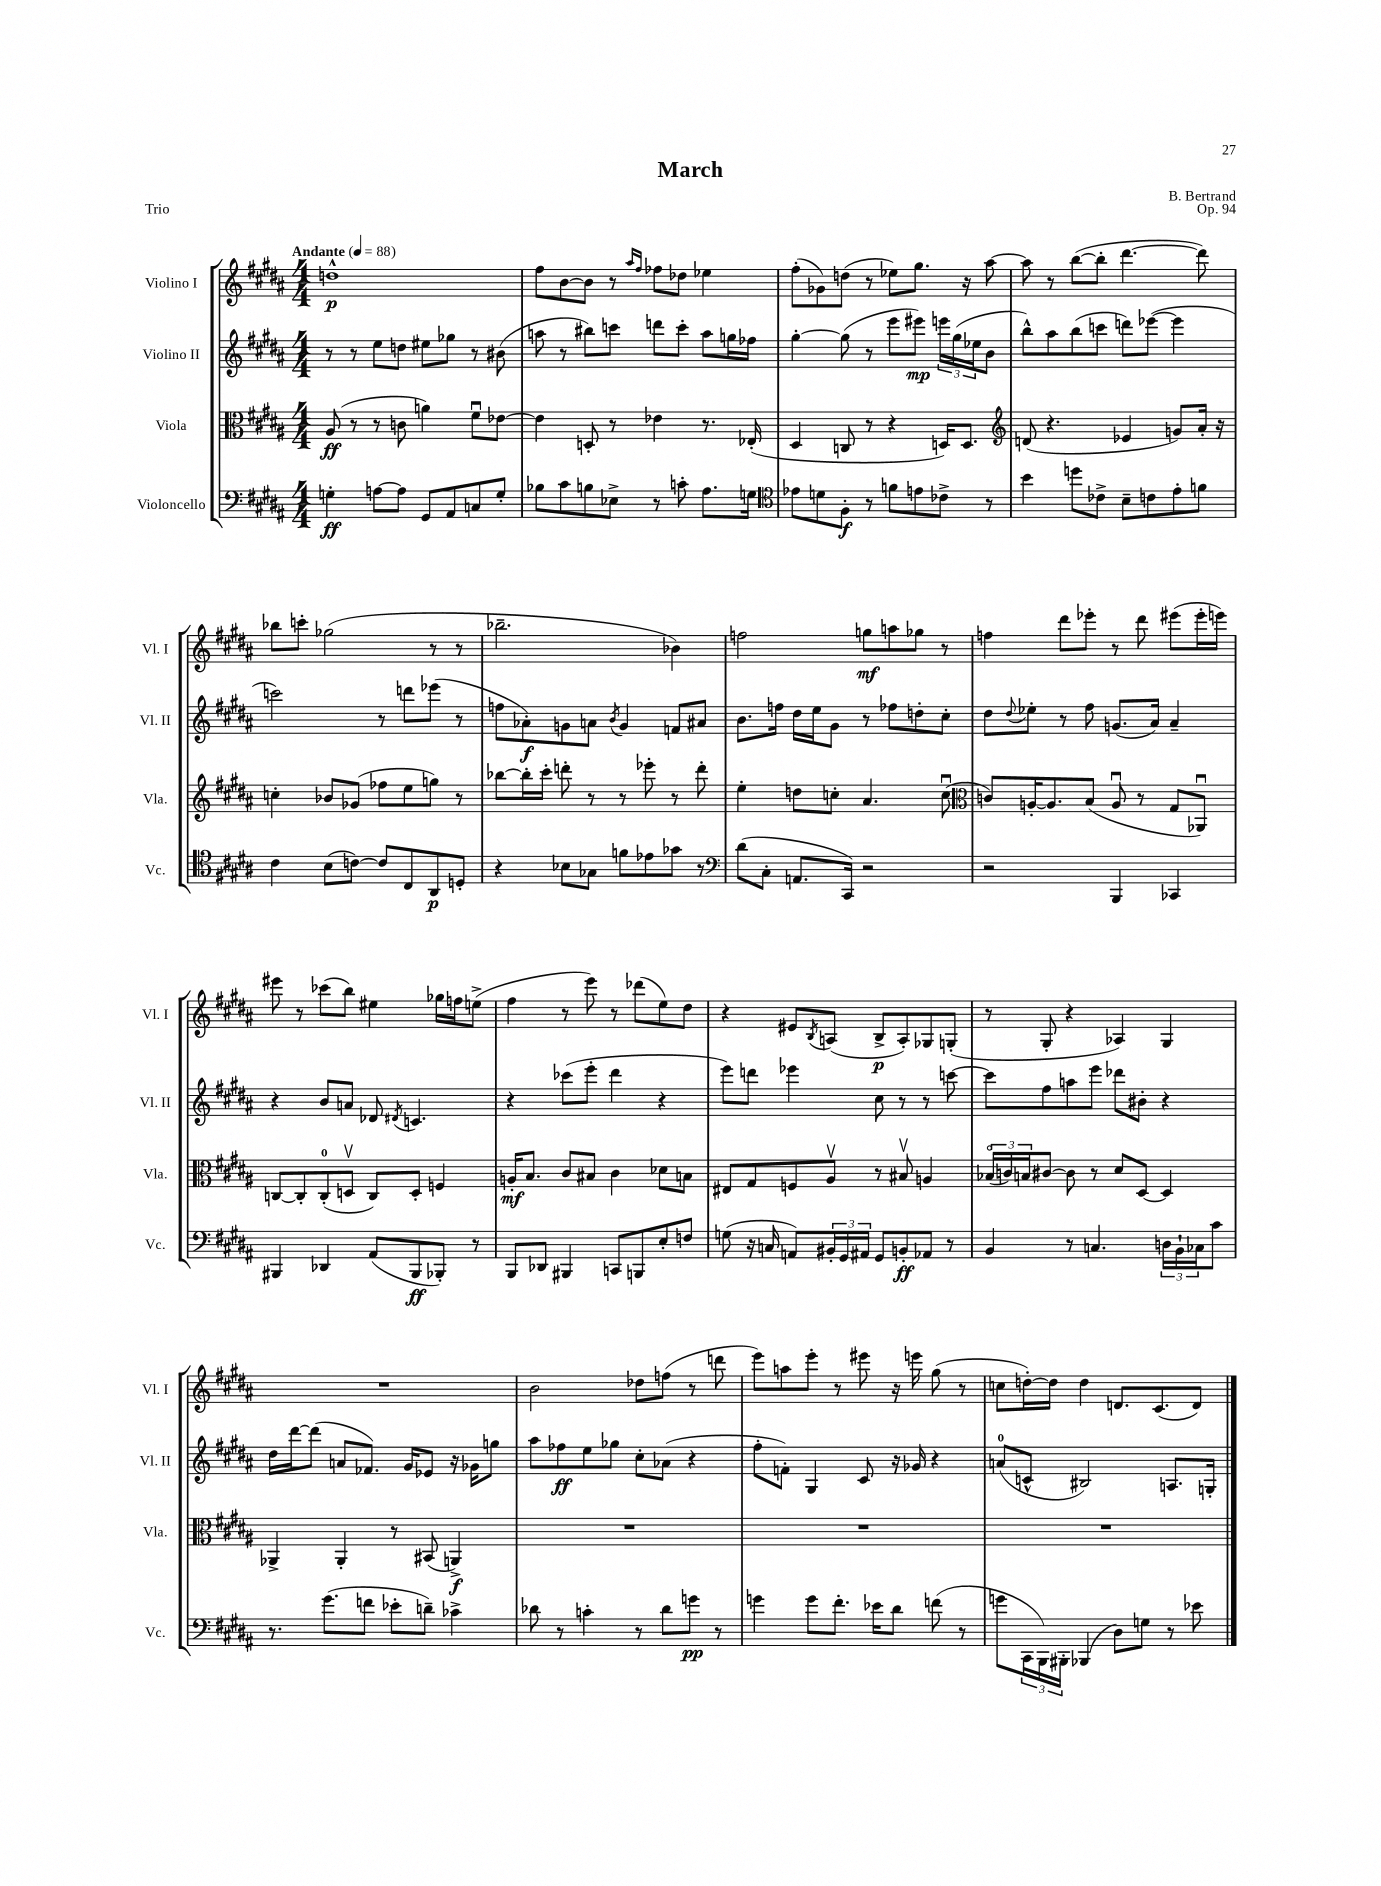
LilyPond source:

\header { title = "March" composer = "B. Bertrand" opus = "Op. 94" piece = "Trio" }
<<
\new StaffGroup <<
\new Staff = "s0" \with { instrumentName = "Violino I" shortInstrumentName = "Vl. I" } {
    \clef treble \key b \major \numericTimeSignature \time 4/4 \tempo "Andante" 4 = 88
    d''1-^\p |
    fis''8 b'8~ b'8 r8 \grace { ais''16 fis''16 } fes''8 des''8 ees''4 |
    fis''8-.( ges'8) d''8( r8 ees''8) gis''8. r16 ais''8~ |
    ais''8 r8 b''8~( b''8-. dis'''4.~ dis'''8) |
    bes''8 c'''8-. ges''2( r8 r8 |
    bes''2.-- bes'4) |
    f''2 g''8\mf a''8 ges''8 r8 |
    f''4 dis'''8 ees'''8-. r8 dis'''8 eis'''8( eis'''16-. e'''16) |
    eis'''8 r8 ces'''8( b''8) eis''4 ges''16 f''16 e''8->( |
    fis''4 r8 e'''8) r8 des'''8( e''8) dis''8 |
    r4 eis'8 \acciaccatura { b8 } a8( b8->\p a8-.) ges8 g8-.( |
    r8 gis8-. r4 aes4) gis4 |
    R1 |
    b'2 des''8 f''8( r8 d'''8 |
    e'''8) a''8 e'''8-. r8 eis'''8 r16 e'''16 gis''8( r8 |
    c''8 d''16~-.) d''16 d''4 d'8. cis'8.( d'8) \bar "|." |
}
\new Staff = "s1" \with { instrumentName = "Violino II" shortInstrumentName = "Vl. II" } {
    \clef treble \key b \major \numericTimeSignature \time 4/4
    r8 r8 e''8 d''8 eis''8 ges''8 r8 bis'8( |
    a''8 r8 bis''8) c'''8 d'''8 c'''8-. a''8 g''16 fes''16 |
    gis''4~-. gis''8( r8 e'''8 eis'''8\mp) \tuplet 3/2 { e'''16 gis''16( ees''16 } b'8 |
    b''8-^) ais''8 b''8( c'''8 d'''8) ees'''8~( ees'''4 |
    c'''2) r8 d'''8 ees'''8( r8 |
    f''8 aes'8-.\f) g'8 a'8 \acciaccatura { b'8 } g'4 f'8 ais'8 |
    b'8. f''16 dis''16 e''16 gis'8 r8 fes''8 d''8-. cis''8-. |
    dis''8 \appoggiatura { dis''8 } ees''8-. r8 fis''8 g'8.( ais'16) ais'4-- |
    r4 b'8 a'8 des'8 \acciaccatura { dis'8 } c'4. |
    r4 ces'''8( e'''8-. dis'''4 r4 |
    e'''8) d'''8 ees'''4 cis''8 r8 r8 c'''8~ |
    c'''8 fis''8 a''8 e'''8 des'''8 bis'8-. r4 |
    dis''16 dis'''16~ dis'''8( a'8 fes'8.) gis'16 ees'8 r16 ges'16 g''8 |
    ais''8 fes''8\ff e''8 ges''8 cis''8-. aes'8( r4 |
    fis''8-. f'8-.) gis4 cis'8 r16 ges'16 r4 |
    a'8-0( c'8-^ bis2) a8. g16-. \bar "|." |
}
\new Staff = "s2" \with { instrumentName = "Viola" shortInstrumentName = "Vla." } {
    \clef alto \key b \major \numericTimeSignature \time 4/4
    ais8\ff( r8 r8 c'8 a'4) fis'8\downbow ees'8~ |
    ees'4 d8-. r8 ees'4 r8. ees16-.( |
    dis4 c8 r8 r4 d16) d8. |
    \clef treble d'8( r4. ees'4 g'8) ais'16-. r16 |
    c''4-. bes'8 ges'8( fes''8 e''8 g''8) r8 |
    bes''8~ bes''16-. cis'''16-. d'''8-. r8 r8 ees'''8-. r8 d'''8-. |
    e''4-. d''8 c''8-. ais'4. c''8\downbow( |
    \clef alto c'8) a16~-. a8. b8( a8\downbow r8 gis8 aes,8\downbow) |
    c8~ c8-. c8-0-.( d8\upbow c8) d8-. f4 |
    a16-.\mf b8. cis'8 bis8 cis'4 des'8 b8 |
    eis8 gis8 f8 ais8\upbow r8 bis8\upbow a4 |
    \tuplet 3/2 { bes16\flageolet( c'16) b16 } cis'8~ cis'8 r8 dis'8 dis8~ dis4 |
    aes,4-> aes,4-. r8 bis,8( a,4->\f) |
    R1 |
    R1 |
    R1 \bar "|." |
}
\new Staff = "s3" \with { instrumentName = "Violoncello" shortInstrumentName = "Vc." } {
    \clef bass \key b \major \numericTimeSignature \time 4/4
    g4-.\ff a8~ a8 gis,8 ais,8 c8 g8-. |
    bes8 cis'8 b8 ees8-> r8 c'8-. ais8. g16 |
    \clef tenor ees'8 d'8 fis8-.\f r8 f'8 e'8 ces'8-> r8 |
    b'4 d''8 ces'8-> b8-- c'8 e'8-. f'8 |
    cis'4 b8( c'8~) c'8 cis8 ais,8\p d8-. |
    r4 bes8 ges8 f'8 ees'8 ges'8 r8 |
    \clef bass dis'8( cis8-. a,8. cis,16) r2 |
    r2 b,,4 ces,4 |
    bis,,4 des,4 ais,8( bis,,8\ff bes,,8-.) r8 |
    b,,8 des,8 bis,,4 c,8 b,,8 e8-. f8 |
    g8( r16 c16 a,8) \tuplet 3/2 { bis,16-. gis,16 ais,16 } gis,8 b,8-.\ff aes,8 r8 |
    b,4 r8 c4. \tuplet 3/2 { d16 b,16-! ces16 } cis'8 |
    r8. gis'8.( f'8 ees'8-. d'8--) ces'4-> |
    des'8 r8 c'4-. r8 des'8 g'8\pp r8 |
    g'4 g'8 fis'8.-. ees'16 dis'8 f'8( r8 |
    g'8 \tuplet 3/2 { cis,16 b,,16) bis,,16-. } bes,,4( dis8) g8 r8 ees'8 \bar "|." |
}
>>
>>
\layout { \context { \Score \remove "Bar_number_engraver" } }
